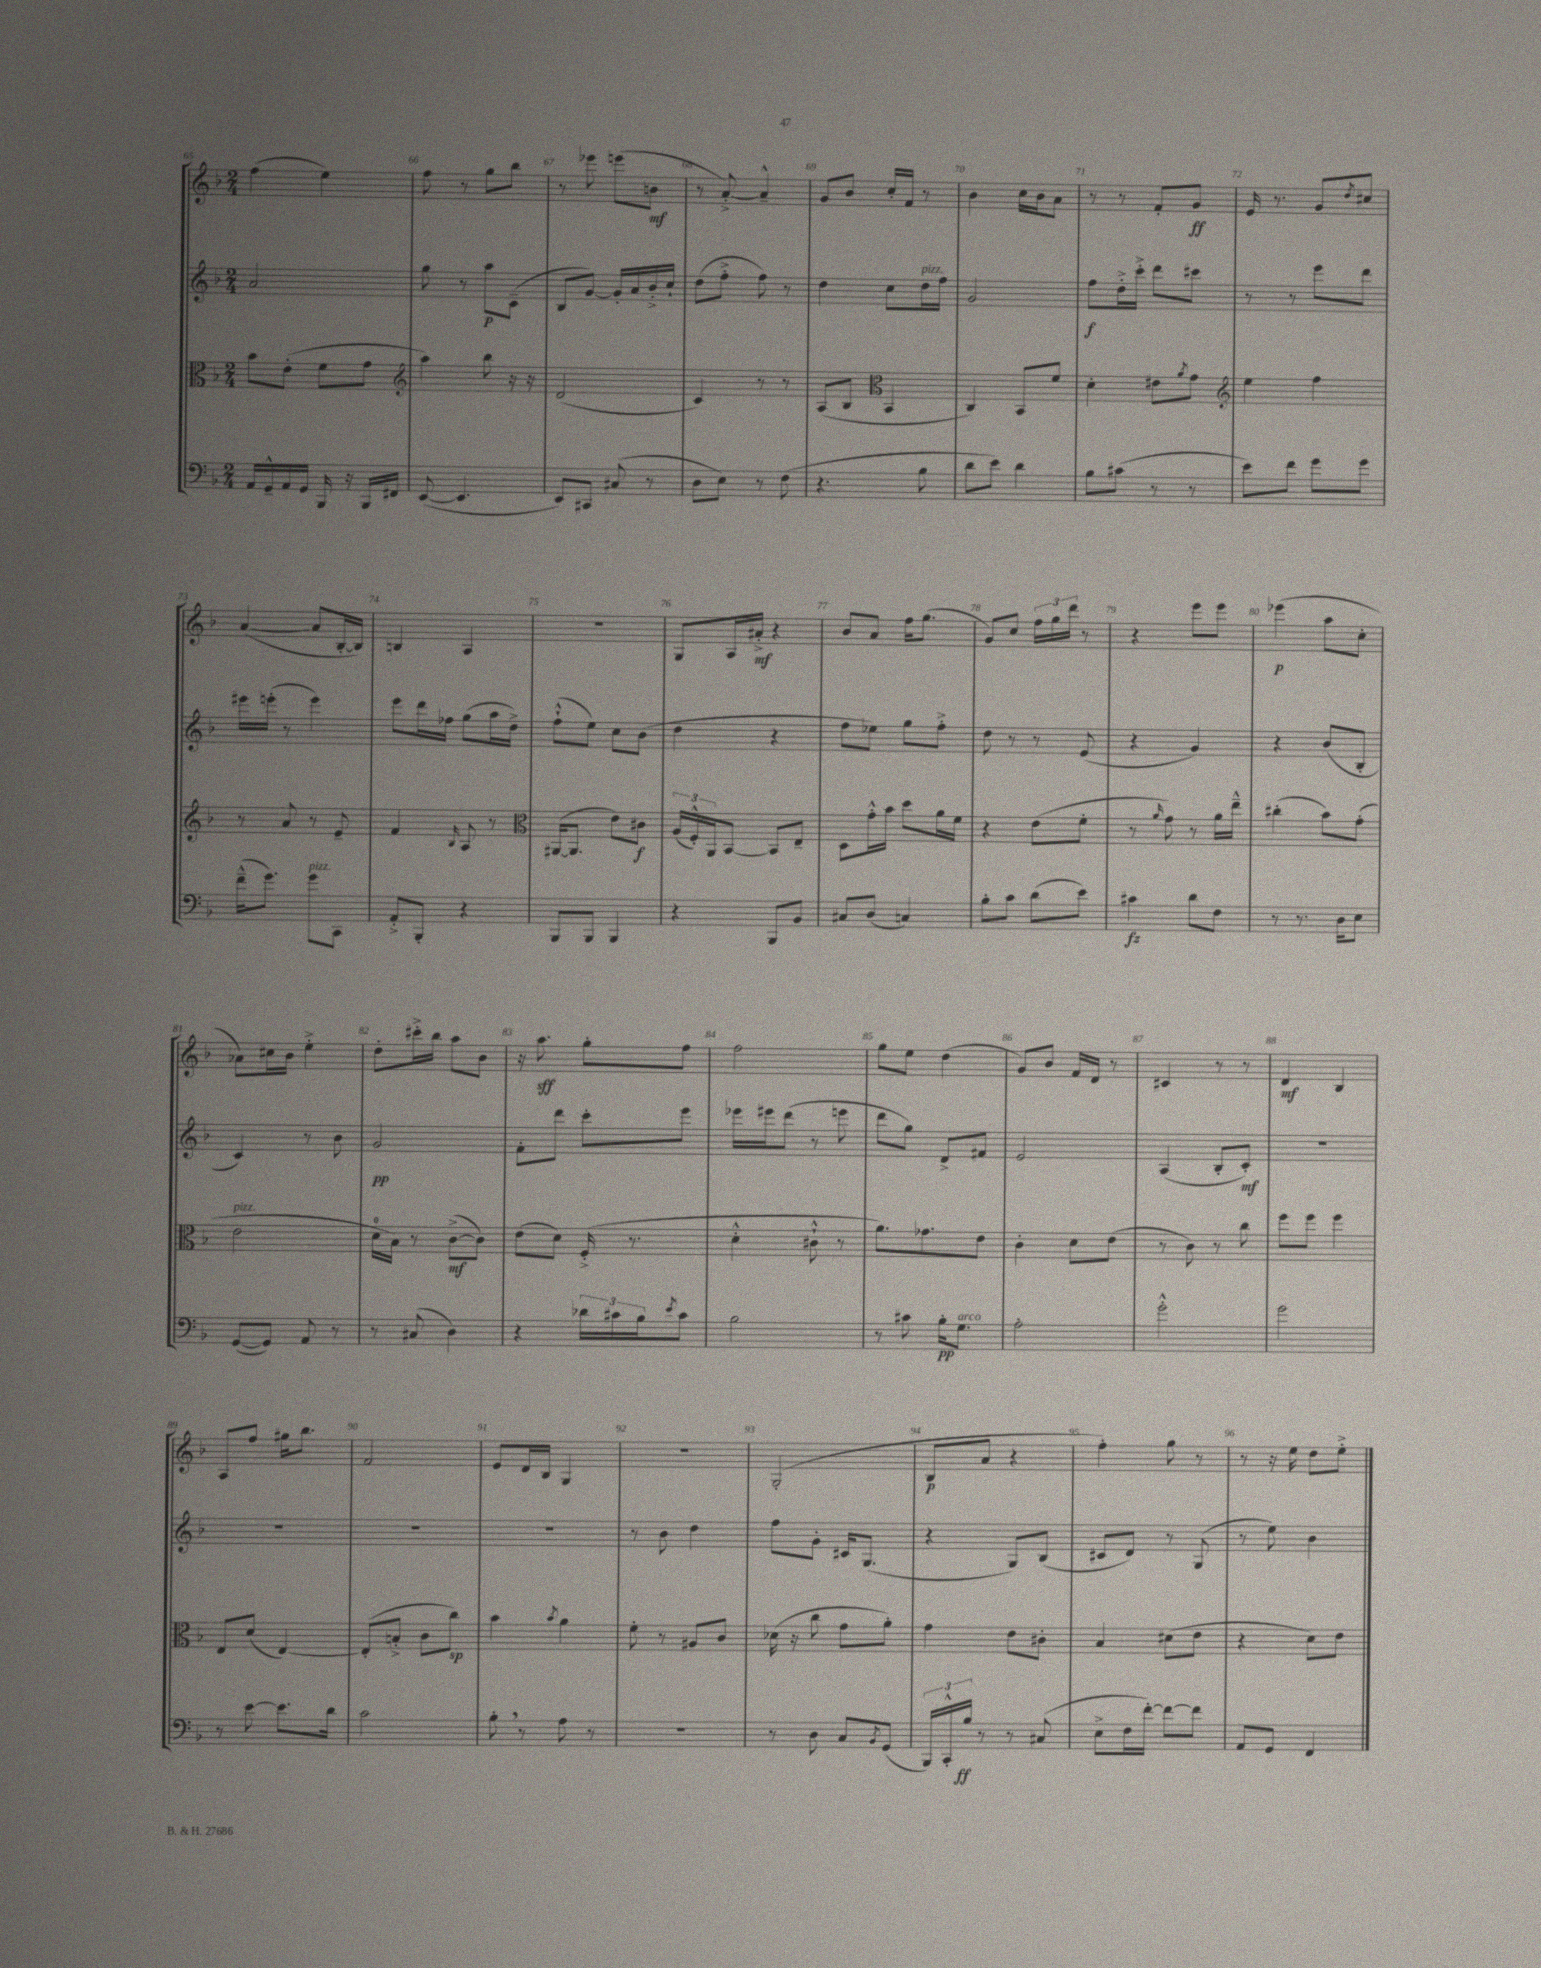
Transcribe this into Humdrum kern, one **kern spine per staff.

**kern	**kern	**kern	**kern
*staff4	*staff3	*staff2	*staff1
*clefF4	*clefC3	*clefG2	*clefG2
*k[b-]	*k[b-]	*k[b-]	*k[b-]
*M2/4	*M2/4	*M2/4	*M2/4
16AA	8b-	2a	(4ff
16GG~^^	.	.	.
16AA	(8e'	.	.
16GG	.	.	.
16BBB-	8f	.	4ee)
16r	.	.	.
16BBB-	8g	.	.
16FF#	.	.	.
=	=	=	=
*	*clefG2	*	*
([8EE	4aa)	8gg	8ff
4.EE]	.	8r	8r
.	8bb-	8aa	8gg
.	16r	(8c~	8bb-
.	16r	.	.
=	=	=	=
8EE)	(2d	8B-	8r
8CC#	.	[8g)	8eee-
(8C#	.	16g']	(8eee
.	.	16a	.
8r	.	16b-'^	8b
.	.	16cc`	.
=	=	=	=
8D	4c)	(8dd	8r
8E)	.	8ff'^	[8a'^)
8r	8r	8ff)	4a~^^]
(8F	8r	8r	.
=	=	=	=
4.r	(8A	4dd	8g
.	8B-	.	8b-
*	*clefC3	*	*
.	4BB-	8cc	16cc'
.	.	.	16f
8B-	.	16dd	8r
.	.	16ff	.
=	=	=	=
8d	4C)	2g	4b-
8e)	.	.	.
4d	8BB-	.	16cc
.	.	.	16b-
.	8f	.	8a
=	=	=	=
8B-	4d'	8ff	8r
(8c#	.	16dd'^	8r
.	.	16ccc'^	.
8r	8e#	8ddd	8f'
.	8qa	.	.
8r	8g	8ccc#	8g
=	=	=	=
*	*clefG2	*	*
8e)	4ee	8r	16e
.	.	.	8.r
8f	.	8r	.
8g	4ff	8eee	8g
.	.	.	8qdd
8g	.	8ddd	8cc#
=	=	=	=
(16f~^^	8r	16eee#	([4a
8.g)	.	(16eee'	.
.	8a	8r	.
8g	8r	4eee)	8a]
8CC	8e~	.	[16B-'
.	.	.	16B-])
=	=	=	=
8AA'^	4f	8eee	4B
8BBB-'	.	16ddd	.
.	.	16ff-	.
.	16qqB-	.	.
4r	8A	(8gg	4A
.	8r	16aa	.
.	.	16dd^)	.
=	=	=	=
*	*clefC3	*	*
8BBB-	([16AA#	(8ff`^^	2r
.	8.AA#]	.	.
8BBB-	.	8ee)	.
4BBB-	8e)	8cc	.
.	8c#	(8b-	.
=	=	=	=
4r	(24A	4dd	8G
.	24F'^^)	.	.
.	24AA	.	.
.	[8BB-	.	16A
.	.	.	16a#'^
8BBB-	8BB-]	4r	4r
8BB-	8E~	.	.
=	=	=	=
8C#	8D	8ff	8b-
(8D	16g'^^	8ee-)	8a
.	16b-	.	.
4C)	8dd	8gg	16ff
.	.	.	(8.gg
.	16a	8ff'^	.
.	16f	.	.
=	=	=	=
8B-'	4r	8dd	8g)
8c	.	8r	8cc
(8d	(8e	8r	24ff
.	.	.	24gg
.	.	.	24ddd
8e)	8f'	(8e	8r
=	=	=	=
4c#	8r	4r	4r
.	16qqa	.	.
.	8g)	.	.
8d	8r	4g)	8eee
8F	16a	.	8eee
.	16ee~^^	.	.
=	=	=	=
8r	(4cc#'	4r	(4eee-
8.r	.	.	.
.	8b-)	(8b-	8aa
16D	.	.	.
8E	(8g'	8B-'	8cc'
=	=	=	=
([8GG	2e	4c)	8a-)
8GG])	.	.	16cc#
.	.	.	16b-
8AA	.	8r	4ee'^
8r	.	8b-	.
=	=	=	=
8r	16d	2g	8dd'
.	16B-)	.	.
(8C#	8r	.	16ccc#'^
.	.	.	16bb-
4D)	([8c^	.	8aa
.	8c])	.	8b-
=	=	=	=
4r	(8e	8f'	16r
.	.	.	8.aa
.	8d)	8ddd	.
24d-	(16F'^	8ccc'	8gg'
24c#	.	.	.
.	8.r	.	.
24B-	.	.	.
8qe	.	.	.
8c#	.	8eee	8ff
=	=	=	=
2B-	4d'^^	16eee-	2ff
.	.	16eee#	.
.	.	(8ddd	.
.	8c#`^^	8r	.
.	8r	8eee	.
=	=	=	=
8r	8.a)	8ddd	8gg
8c#	.	8gg)	8ee
.	8.g-	.	.
16B-'	.	8d^	(4dd
8.G	.	.	.
.	8e	8f#	.
=	=	=	=
2A'	4c'	2e	8g)
.	.	.	8b-
.	8d	.	16f
.	.	.	16d
.	(8e	.	8r
=	=	=	=
2g'^^	8r	(4A	4c#
.	8c)	.	.
.	8r	8B-'	8r
.	8cc	8c')	8r
=	=	=	=
2g	8ff	2r	4d
.	8ff	.	.
.	4ff	.	4B-
=	=	=	=
8r	8E	2r	8A
[8e	(8d	.	8ff
8.e]	[4E)	.	16gg#
.	.	.	8.bb-
16d	.	.	.
=	=	=	=
2c	(8E']	2r	2f
.	8B'^	.	.
.	8c	.	.
.	8cc)	.	.
=	=	=	=
8B-'	4b-	2r	8e
8r	.	.	16d
.	.	.	16B-
.	8qb-	.	.
8A	4a	.	4G
8r	.	.	.
=	=	=	=
2r	8f'	8r	2r
.	8r	8b-	.
.	8A#	4dd	.
.	8c	.	.
=	=	=	=
8r	(16d-	8ff	(2G'
.	16r	.	.
8D	8cc	8g'	.
8C	8g	16c#	.
.	.	(8.G	.
8qBB-	.	.	.
(8GG	8a')	.	.
=	=	=	=
24BBB-)	4g	4r	8B-
24CC'^^	.	.	.
24B-	.	.	.
8r	.	.	8a
8r	8e	8G)	4r
(8C#	8c#'	(8B-	.
=	=	=	=
8E^	4B-	8c#	4ff')
16F	.	8d)	.
[16f')	.	.	.
8f_	(8d#	8r	8gg
8f]	8e	(8G	8r
=	=	=	=
8AA	4r	8r	8r
8GG	.	8ee)	16r
.	.	.	16ee
4FF	8d)	4b-	8dd
.	8e	.	8ee'^
==	==	==	==
*-	*-	*-	*-
